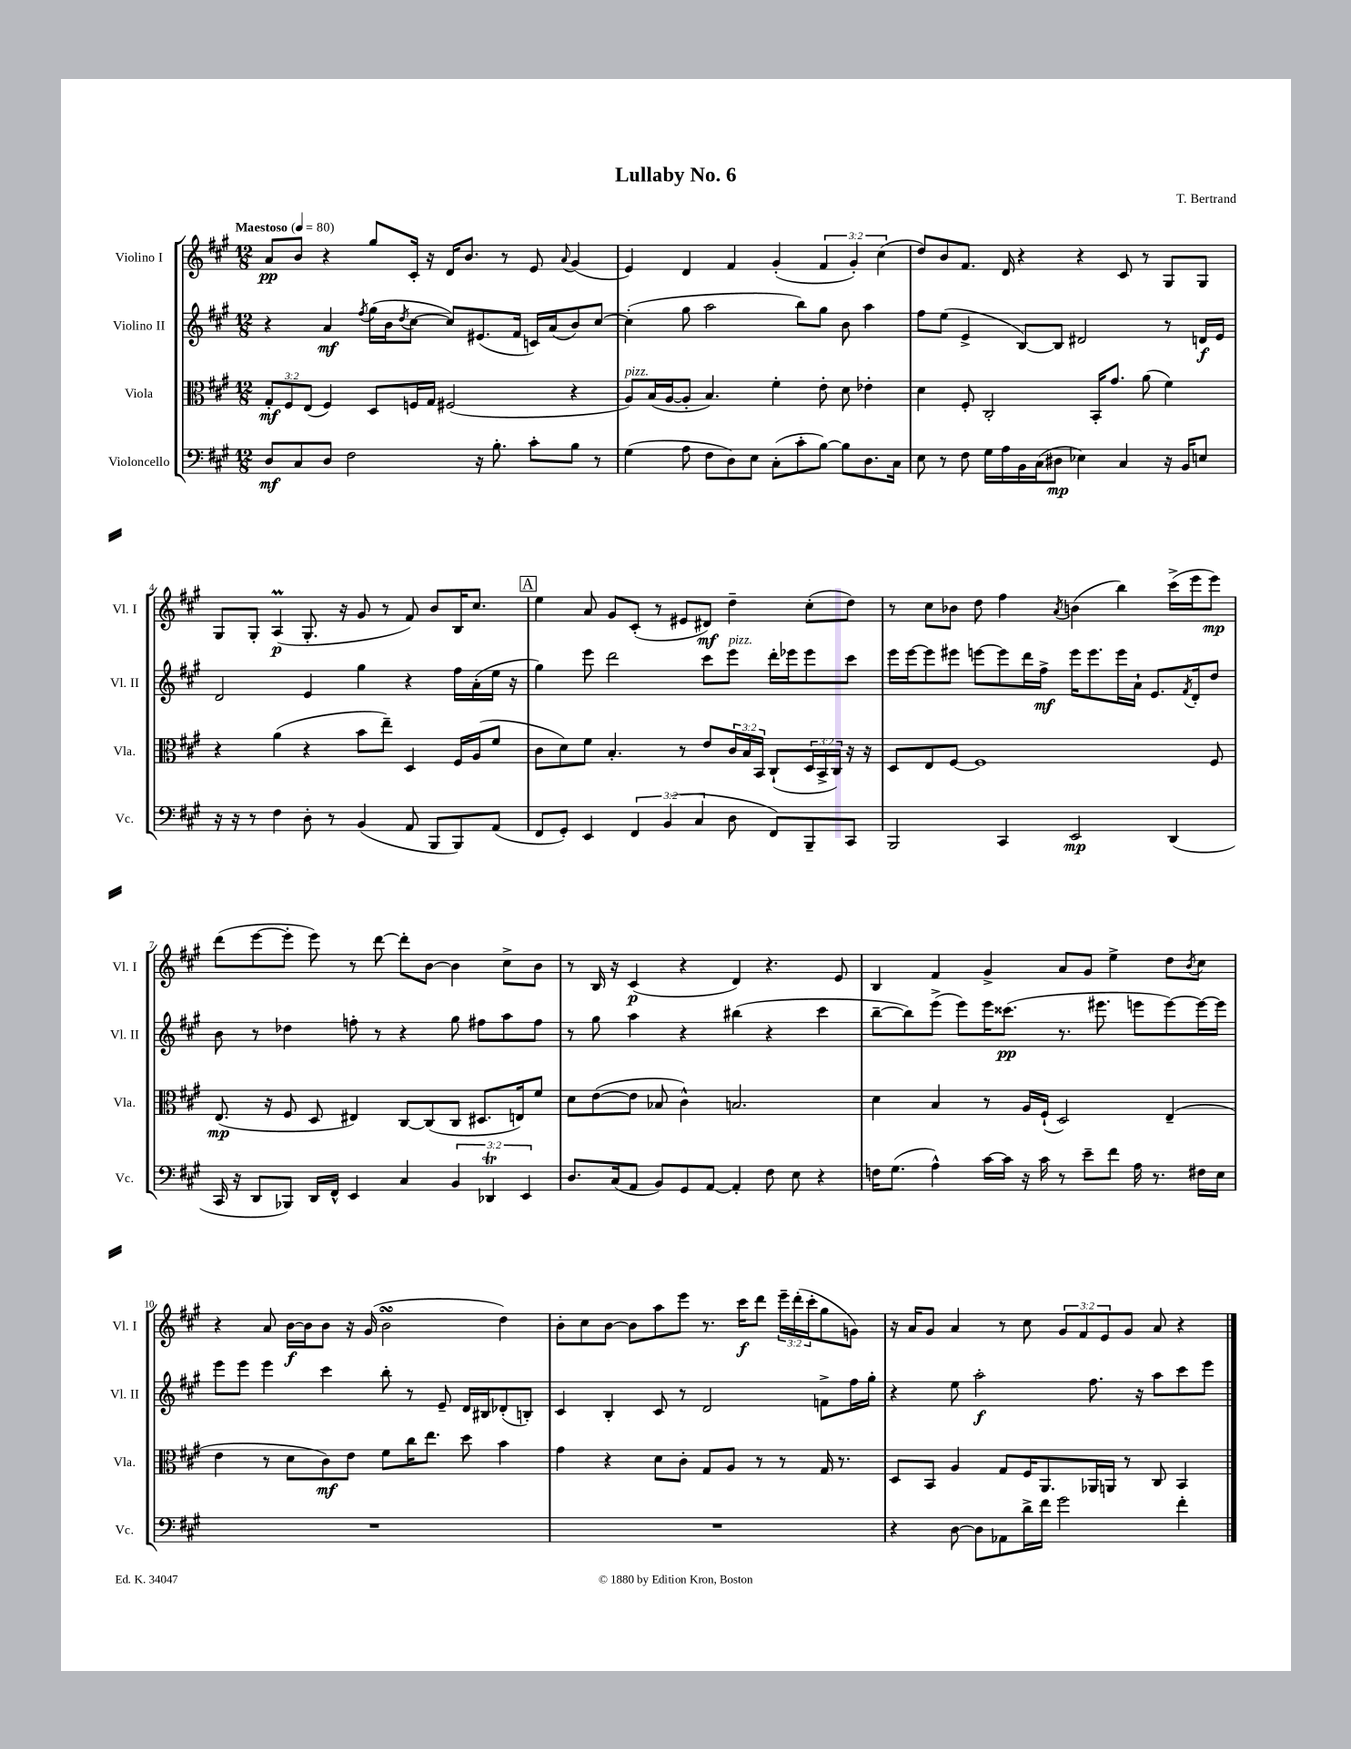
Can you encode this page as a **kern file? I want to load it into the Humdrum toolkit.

**kern	**dynam	**kern	**dynam	**kern	**dynam	**kern	**dynam
*part4	*part4	*part3	*part3	*part2	*part2	*part1	*part1
*staff4	*staff4	*staff3	*staff3	*staff2	*staff2	*staff1	*staff1
*I"Violoncello	*	*I"Viola	*	*I"Violino II	*	*I"Violino I	*
*I'Vc.	*	*I'Vla.	*	*I'Vl. II	*	*I'Vl. I	*
*clefF4	*	*clefC3	*	*clefG2	*	*clefG2	*
*k[f#c#g#]	*	*k[f#c#g#]	*	*k[f#c#g#]	*	*k[f#c#g#]	*
*M12/8	*	*M12/8	*	*M12/8	*	*M12/8	*
*MM80	*	*MM80	*	*MM80	*	*MM80	*
=1	=1	=1	=1	=1	=1	=1	=1
!	!	!	!	!	!	!LO:TX:a:B:t=Maestoso	!
8D/L	mf	12G#'/L	mf	4r	.	8a/L	pp
.	.	12F#/	.	.	.	.	.
8C#/	.	.	.	.	.	8b/J	.
.	.	(12E/J	.	.	.	.	.
8D/J	.	4F#/)	.	4a/	mf	4r	.
2F#\	.	.	.	.	.	.	.
.	.	.	.	8qff#/	.	.	.
.	.	8D/L	.	(16gg#\LL	.	8gg#/L	.
.	.	.	.	16b\J	.	.	.
.	.	.	.	8qdd/	.	.	.
.	.	16Fn/L	.	[8cc#\J	.	16c#'/Jk	.
.	.	16G#/JJ	.	.	.	16r	.
.	.	(2F#X/	.	8cc#/L])	.	16d/KL	.
.	.	.	.	.	.	8.b/J	.
16r	.	.	.	(8.e#X/	.	.	.
8.B'\	.	.	.	.	.	.	.
.	.	.	.	.	.	8r	.
.	.	.	.	16f#/Jk	.	.	.
8c#'\L	.	.	.	16cn/LL)	.	8e/	.
.	.	.	.	(16a/J	.	.	.
.	.	.	.	.	.	8qqa/	.
8B\J	.	4r	.	8b/)	.	(4g#/	.
8r	.	.	.	[8cc#/J	.	.	.
=2	=2	=2	=2	=2	=2	=2	=2
!	!	!LO:TX:a:i:t=pizz.	!	!	!	!	!
(4G#\	.	8A/L)	.	(4cc#'\]	.	4e/)	.
.	.	(16B/L	.	.	.	.	.
.	.	[16A/J	.	.	.	.	.
8A\	.	8A'/J]	.	8gg#\	.	4d/	.
8F#\L	.	4.B/)	.	2aa\	.	.	.
8D\)	.	.	.	.	.	4f#/	.
8E\J	.	.	.	.	.	.	.
(8C#'\L	.	4f#'\	.	.	.	(4g#'/	.
8c#'\	.	.	.	8bb\L)	.	.	.
[8B\J)	.	8e'\	.	8gg#\J	.	6f#/	.
8B\L]	.	8d\	.	8b\	.	.	.
.	.	.	.	.	.	6g#'/)	.
8.D\	.	4e-X'\	.	4aa\	.	.	.
.	.	.	.	.	.	(6cc#\	.
16C#\Jk	.	.	.	.	.	.	.
=3	=3	=3	=3	=3	=3	=3	=3
8E\	.	4d\	.	8ff#\L	.	8dd/L)	.
8r	.	.	.	(8ee\J	.	8b/	.
8F#\	.	8F#'/	.	4e^/	.	8.f#/J	.
16G#\LL	.	2C#'/	.	.	.	.	.
16A\	.	.	.	.	.	16d/	.
16BB\	.	.	.	[8B/L)	.	4r	.
(16C#\J	.	.	.	.	.	.	.
8D#X\J	mp	.	.	8B/J]	.	.	.
4E-X\)	.	.	.	2d#X/	.	4r	.
.	.	16BB'/KL	.	.	.	.	.
.	.	8.g#/J	.	.	.	.	.
4C#/	.	.	.	.	.	8c#/	.
.	.	(8a\	.	.	.	8r	.
16r	.	4f#\)	.	8r	.	8G#/L	.
16BB/KL	.	.	.	.	.	.	.
8En/J	.	.	.	16dn/LL	f	8G#/J	.
.	.	.	.	16e/JJ	.	.	.
!!LO:LB:g=z
=4	=4	=4	=4	=4	=4	=4	=4
16r	.	4r	.	2d/	.	8G#/L	.
16r	.	.	.	.	.	.	.
8r	.	.	.	.	.	8G#'/J	.
4F#\	.	(4a\	.	.	.	(4AM/	p
8D'\	.	4r	.	4e/	.	8.G#'/	.
8r	.	.	.	.	.	.	.
.	.	.	.	.	.	16r	.
(4BB/	.	8b\L	.	4gg#\	.	8g#/	.
.	.	8ee~\J)	.	.	.	8r	.
8AA/	.	4D/	.	4r	.	8f#/)	.
8BBB/L	.	.	.	.	.	8b/L	.
8BBB/)	.	16F#/LL	.	16ff#\LL	.	16B/K	.
.	.	(16A/J	.	(16a'\	.	8.cc#/J	.
(8AA/J	.	8f#/J	.	16ee\JJ	.	.	.
.	.	.	.	16r	.	.	.
!!LO:REH:place=s1:t=A
=5	=5	=5	=5	=5	=5	=5	=5
8FF#/L	.	8c#\L	.	4gg#\)	.	4ee\	.
8GG#'/J)	.	8d\)	.	.	.	.	.
4EE/	.	8f#\J	.	8eee\	.	8a/	.
.	.	4.B'/	.	2ddd\	.	8g#/L	.
6FF#/	.	.	.	.	.	(8c#'/J	.
.	.	.	.	.	.	8r	.
(6BB/	.	.	.	.	.	.	.
.	.	8r	.	.	.	8e#X/L	.
6C#/	.	.	.	.	.	.	.
.	.	8e/L	.	8ccc#\L	.	8d#X/J)	mf
!	!	!	!	!LO:TX:a:i:t=pizz.	!	!	!
8D\	.	24c#/L	.	8eee\J	.	4dd~\	.
.	.	24B/	.	.	.	.	.
.	.	24BB/JJ	.	.	.	.	.
8FF#/L)	.	(8C#`/L	.	16ddd'\LL	.	.	.
.	.	.	.	16eee-X\J	.	.	.
8BBB~/	.	24D/L	.	8eee-\	.	(8cc#'\L	.
.	.	24BB^/	.	.	.	.	.
.	.	24C#/JJ)	.	.	.	.	.
8CC#/J	.	16r	.	8ccc#\J	.	8dd\J)	.
.	.	16r	.	.	.	.	.
=6	=6	=6	=6	=6	=6	=6	=6
2BBB/	.	8D/L	.	16eee\LL	.	8r	.
.	.	.	.	[16eee\J	.	.	.
.	.	8E/	.	8eee\]	.	8cc#\L	.
.	.	[8F#/J	.	8eee#X\J	.	8b-X\J	.
.	.	1F#]	.	[8eeen\L	.	8dd\	.
4CC#/	.	.	.	8eee\]	.	4ff#\	.
.	.	.	.	16ddd\L	.	.	.
.	.	.	.	16ff#^\JJ	mf	.	.
.	.	.	.	.	.	8qa/	.
2EE/	mp	.	.	16eee\KL	.	(4bn\	.
.	.	.	.	8.eee\	.	.	.
.	.	.	.	16eee\L	.	4bb\)	.
.	.	.	.	16a`\JJ	.	.	.
.	.	.	.	8.e/L	.	.	.
(4DD/	.	.	.	.	.	(16ccc#^\LL	.
.	.	.	.	8qf#/	.	.	.
.	.	.	.	16d'/k	.	16eee\J	.
.	.	8F#/	.	8dd/J	.	8eee\J)	mp
!!LO:LB:g=z
=7	=7	=7	=7	=7	=7	=7	=7
16CC#/	.	(8.E/	mp	8b\	.	(8ddd\L	.
16r	.	.	.	.	.	.	.
8DD/L	.	.	.	8r	.	[8eee\	.
.	.	16r	.	.	.	.	.
8BBB-X/J)	.	8F#/	.	4dd-X\	.	8eee'\J]	.
16DD/LL	.	8D/	.	.	.	8eee\)	.
16FF#^^/JJ	.	.	.	.	.	.	.
4EE/	.	4E#X/)	.	8ffn'\	.	8r	.
.	.	.	.	8r	.	[8ddd\	.
4C#/	.	[8C#/L	.	4r	.	8ddd'\L]	.
.	.	(8C#/]	.	.	.	[8b\J	.
6BB/	.	8C#/J	.	8gg#\	.	4b\]	.
.	.	8.D#X/L	.	8ff#X\L	.	.	.
6DD-XT/	.	.	.	.	.	.	.
.	.	.	.	8aa\	.	8cc#^\L	.
.	.	16En/k)	.	.	.	.	.
6EE/	.	.	.	.	.	.	.
.	.	8f#/J	.	8ff#\J	.	8b\J	.
=8	=8	=8	=8	=8	=8	=8	=8
8.D/L	.	8d\L	.	8r	.	8r	.
.	.	([8e\	.	8gg#\	.	16B/	.
(16C#/k	.	.	.	.	.	16r	.
8AA/J	.	8e\J]	.	4aa\	.	(4c#/	p
8BB/L)	.	8B-X/	.	.	.	.	.
8GG#/	.	4c#^^\)	.	4r	.	4r	.
[8AA/J	.	.	.	.	.	.	.
4AA'/]	.	2.Bn/	.	(4bb#X\	.	4d/)	.
8F#\	.	.	.	4r	.	4.r	.
8E\	.	.	.	.	.	.	.
4r	.	.	.	4ccc#\	.	.	.
.	.	.	.	.	.	8e/	.
=9	=9	=9	=9	=9	=9	=9	=9
16Fn\KL	.	4d\	.	[8bb~\L	.	4B/	.
(8.G#\J	.	.	.	.	.	.	.
.	.	.	.	8bb\])	.	.	.
4A^^\)	.	4B/	.	(8eee^\J	.	4f#/	.
.	.	.	.	8eee\L)	.	.	.
[16c#\LL	.	8r	.	16eee\K	.	4g#^/	.
16c#\JJ]	.	.	.	(8.ccc##X\J	pp	.	.
16r	.	16A/LL	.	.	.	.	.
16c#\	.	(16F#`/JJ	.	.	.	.	.
8r	.	2D/)	.	8.r	.	8a/L	.
8e~\L	.	.	.	.	.	8g#/J	.
.	.	.	.	8.eee#X\	.	.	.
8f#\J	.	.	.	.	.	4ee^\	.
16A\	.	.	.	8eeen\L	.	.	.
8.r	.	.	.	.	.	.	.
.	.	(4E~/	.	[8eee\)	.	8dd\L	.
.	.	.	.	.	.	8qb/	.
16F#X\LL	.	.	.	16eee\L_	.	8cc#\J	.
16E\JJ	.	.	.	16eee\JJ]	.	.	.
!!LO:LB:g=z
=10	=10	=10	=10	=10	=10	=10	=10
1.r	.	4e\	.	8eee\L	.	4r	.
.	.	.	.	8eee\J	.	.	.
.	.	8r	.	4eee\	.	8a/	.
.	.	8d\L	.	.	.	[16b\LL	f
.	.	.	.	.	.	16b\J]	.
.	.	8c#\)	mf	4ccc#\	.	8b\J	.
.	.	8e\J	.	.	.	16r	.
.	.	.	.	.	.	(16g#/	.
.	.	8f#\L	.	8bb'\	.	2bsSSS\	.
.	.	16cc#\K	.	8r	.	.	.
.	.	8.ee\J	.	.	.	.	.
.	.	.	.	8e~/	.	.	.
.	.	8dd\	.	16d/LL	.	.	.
.	.	.	.	16B#X/J	.	.	.
.	.	4b\	.	(8d-X'/	.	4dd\)	.
.	.	.	.	8Bn'/J)	.	.	.
=11	=11	=11	=11	=11	=11	=11	=11
1.r	.	4g#\	.	4c#/	.	8b'\L	.
.	.	.	.	.	.	8cc#\	.
.	.	4r	.	4B'/	.	[8b\J	.
.	.	.	.	.	.	8b\L]	.
.	.	8d\L	.	8c#/	.	8aa\	.
.	.	8c#'\J	.	8r	.	8eee\J	.
.	.	8G#/L	.	2d/	.	8.r	.
.	.	8A/J	.	.	.	.	.
.	.	.	.	.	.	16ccc#\KL	f
.	.	8r	.	.	.	8ddd\J	.
.	.	8r	.	.	.	24eee~\LL	.
.	.	.	.	.	.	(24ddd'\	.
.	.	.	.	.	.	24ccc#'\J	.
.	.	16G#/	.	8fn^\L	.	8gg#\	.
.	.	8.r	.	.	.	.	.
.	.	.	.	16ff#\L	.	8gn\J)	.
.	.	.	.	16gg#'\JJ	.	.	.
=12	=12	=12	=12	=12	=12	=12	=12
4r	.	8D/L	.	4r	.	16r	.
.	.	.	.	.	.	16a/KL	.
.	.	8BB/J	.	.	.	8g#/J	.
[8D\	.	4A/	.	8ee\	.	4a/	.
8D\L]	.	.	.	2aa'\	f	.	.
8AA-X\	.	8G#/L	.	.	.	8r	.
16d^\L	.	16F#/K	.	.	.	8cc#\	.
16f#\JJ	.	8.AA/	.	.	.	.	.
2g#\	.	.	.	.	.	12g#/L	.
.	.	.	.	.	.	12f#/	.
.	.	16AA-X/L	.	8.ff#\	.	.	.
.	.	.	.	.	.	12e/	.
.	.	16AAn/JJ	.	.	.	.	.
.	.	8r	.	.	.	8g#/J	.
.	.	.	.	16r	.	.	.
.	.	8C#/	.	8aa\L	.	8a/	.
4f#'\	.	4BB/	.	8ccc#\	.	4r	.
.	.	.	.	8eee\J	.	.	.
==	==	==	==	==	==	==	==
*-	*-	*-	*-	*-	*-	*-	*-
